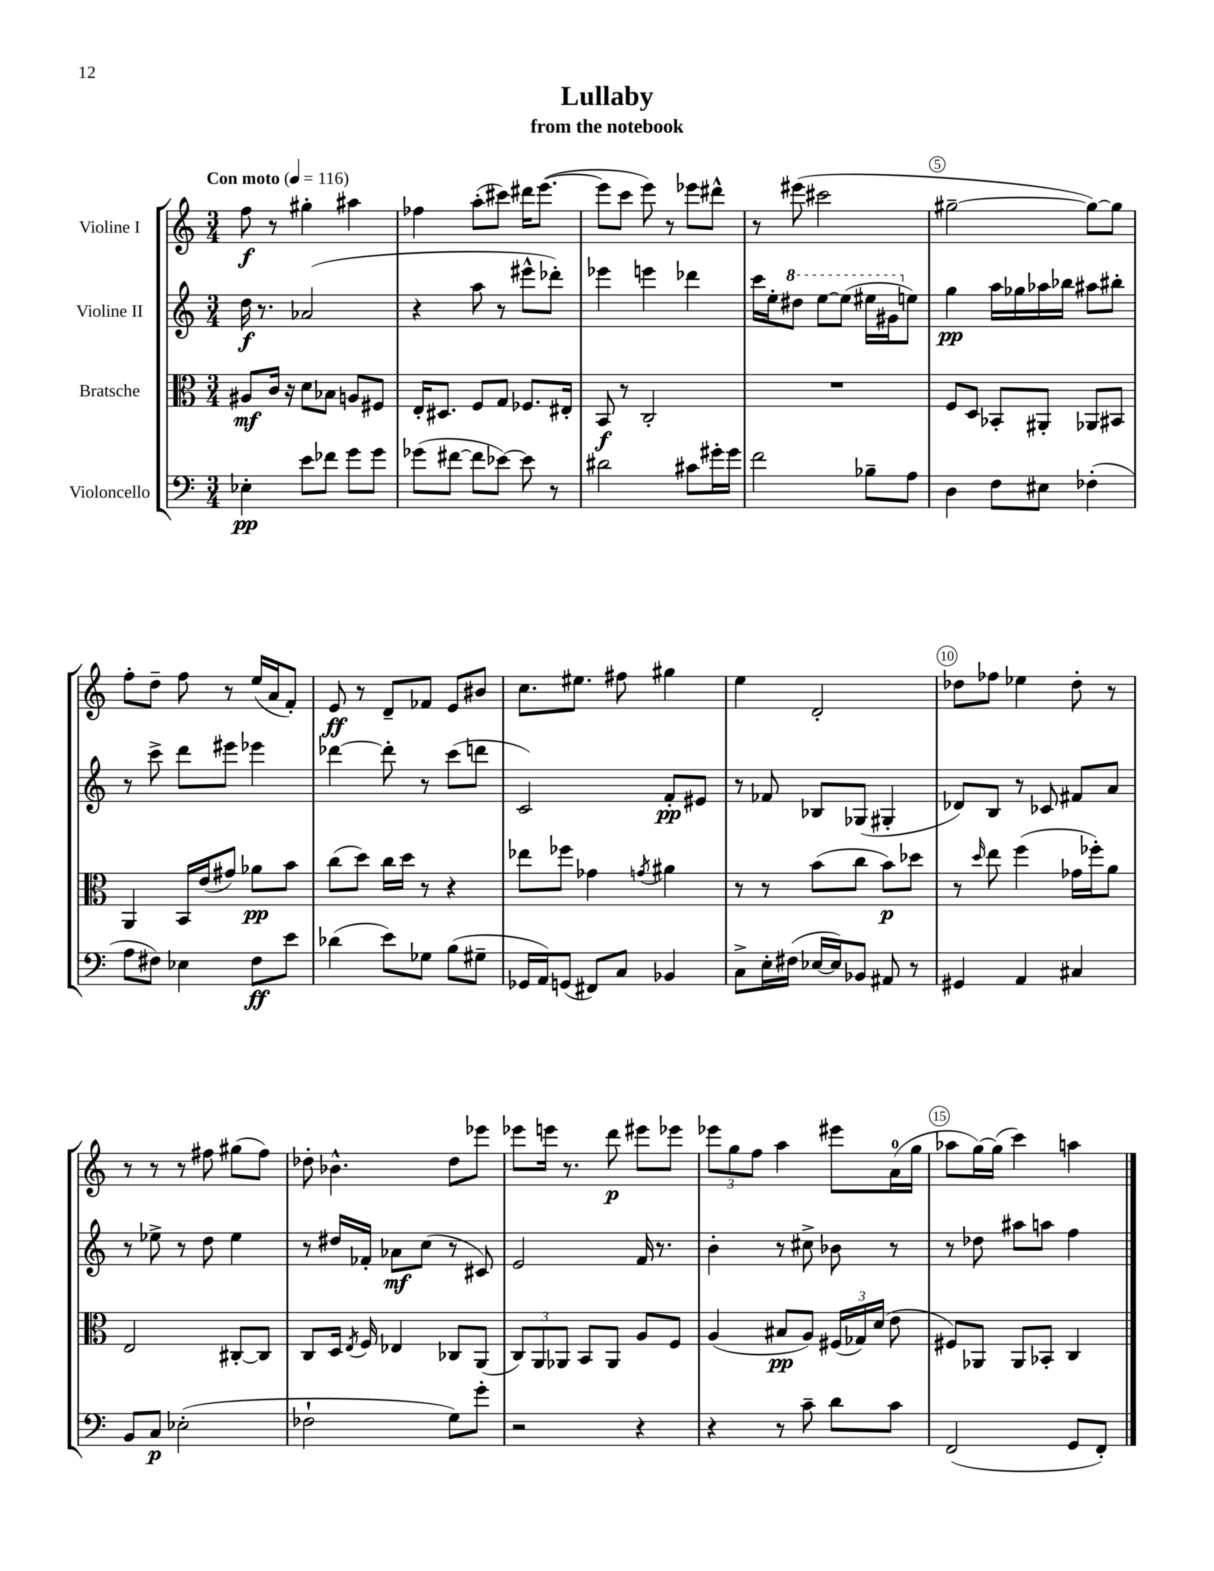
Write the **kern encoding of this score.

**kern	**kern	**kern	**kern
*staff4	*staff3	*staff2	*staff1
*clefF4	*clefC3	*clefG2	*clefG2
*k[]	*k[]	*k[]	*k[]
*M3/4	*M3/4	*M3/4	*M3/4
*MM116	*MM116	*MM116	*MM116
4E-'	8A#	16dd	8ff
.	.	8.r	.
.	16c	.	8r
.	16r	.	.
8e	8d	(2a-	4gg#'
8f-	8B-	.	.
8g	8A	.	4aa#
8g	8F#	.	.
=	=	=	=
(8g-	16E'	4r	4ff-
.	8.D#	.	.
[8f#	.	.	.
8f#]	8F	8aa	(8aa'
[8e-)	8G	8r	8ccc#)
8e-]	8.F-	8eee#^^	16ddd#
.	.	.	([8.eee
8r	.	8ddd-')	.
.	16E#'	.	.
=	=	=	=
2d#	8BB	4eee-	8eee]
.	8r	.	8ccc
.	2C'	4eee	8eee)
.	.	.	8r
8c#	.	4ddd-	8eee-
16g#'	.	.	8ddd#^^
16g#	.	.	.
=	=	=	=
2f	2.r	16ccc	8r
.	.	16ee'	.
.	.	8ddd#	(8eee#
.	.	[8eee	2ccc#
.	.	(8eee]	.
8B-~	.	16eee#	.
.	.	16gg#	.
8A	.	8ee)	.
=	=	=	=
4D	8F	4gg	[2gg#~
.	8D	.	.
8F	8BB-'	16aa	.
.	.	16gg-	.
8E#	8AA#'	16aa-	.
.	.	16bb-	.
(4F-'	8AA-	8aa#	8gg#_)
.	8BB#	8bb#'	8gg#]
=	=	=	=
8A	4AA	8r	8ff'
8F#)	.	8ccc^	8dd~
4E-	16BB	8ddd	8ff
.	(16e	.	.
.	8g#)	8eee#	8r
8F#	8a-	4eee-	(16ee
.	.	.	16a
8e	8b	.	8f')
=	=	=	=
(4d-	(8cc	[4ddd-	8e
.	8dd)	.	8r
8e)	16cc	8ddd-']	8d~
.	16dd	.	.
8G-	8r	8r	8f-
(8B	4r	(8ccc	8e
8G#~	.	8ddd	8b#
=	=	=	=
16GG-	8ee-	2c)	8.cc
16AA)	.	.	.
(8GG	8ff-	.	.
.	.	.	8.ee#
8FF#)	4g-	.	.
8C	.	.	8ff#
.	8qg	.	.
4BB-	4a#	8f'	4gg#
.	.	8e#	.
=	=	=	=
8C^	8r	8r	4ee
16E'	8r	8f-	.
(16F#	.	.	.
[16E-	(8b	8B-	2d'
16E-])	.	.	.
8BB-	8cc	(8G-	.
8AA#	8b)	4G#'	.
8r	8dd-	.	.
=	=	=	=
4GG#	8r	8d-)	8dd-
.	16qqdd	.	.
.	8ee	8B	8ff-
4AA	(4ff	8r	4ee-
.	.	8c-	.
4C#	16g-	8f#	8dd-'
.	16ff-')	.	.
.	8a	8a	8r
=	=	=	=
8BB	2E	8r	8r
8C	.	8ee-^	8r
(2E-'	.	8r	8r
.	.	8dd	8ff#
.	[8C#'	4ee-	(8gg#
.	8C#]	.	8ff#)
=	=	=	=
2F-`	8C	8r	8dd-'
.	16D	16dd#	4.b-^^
.	8qE	.	.
.	16F	16f-'	.
.	4E-	8a-	.
.	.	(8cc	.
8G)	8C-	8r	8dd-
8g'	(8AA	8c#)	8eee-
=	=	=	=
2r	12C)	2e	8eee-
.	12AA	.	.
.	.	.	16eee
.	12AA-	.	.
.	.	.	8.r
.	8BB	.	.
.	8AA-	.	8ddd
4r	8A	16f	8eee#
.	.	8.r	.
.	8F	.	8eee-
=	=	=	=
4r	(4A	4b'	12eee-
.	.	.	12gg
.	.	.	12ff
8r	8B#	8r	4aa
8c~	8A)	8cc#^	.
8d	(24F#	8b-	8eee#
.	24G-)	.	.
.	(24d	.	.
8c	8e	8r	(16a
.	.	.	16gg
=	=	=	=
(2FF	8F#)	8r	8aa-
.	8AA-	8dd-	[16gg)
.	.	.	(16gg]
.	8AA-	8aa#	4ccc)
.	8BB-'	8aa	.
8GG	4C	4ff	4aa
8FF')	.	.	.
==	==	==	==
*-	*-	*-	*-
